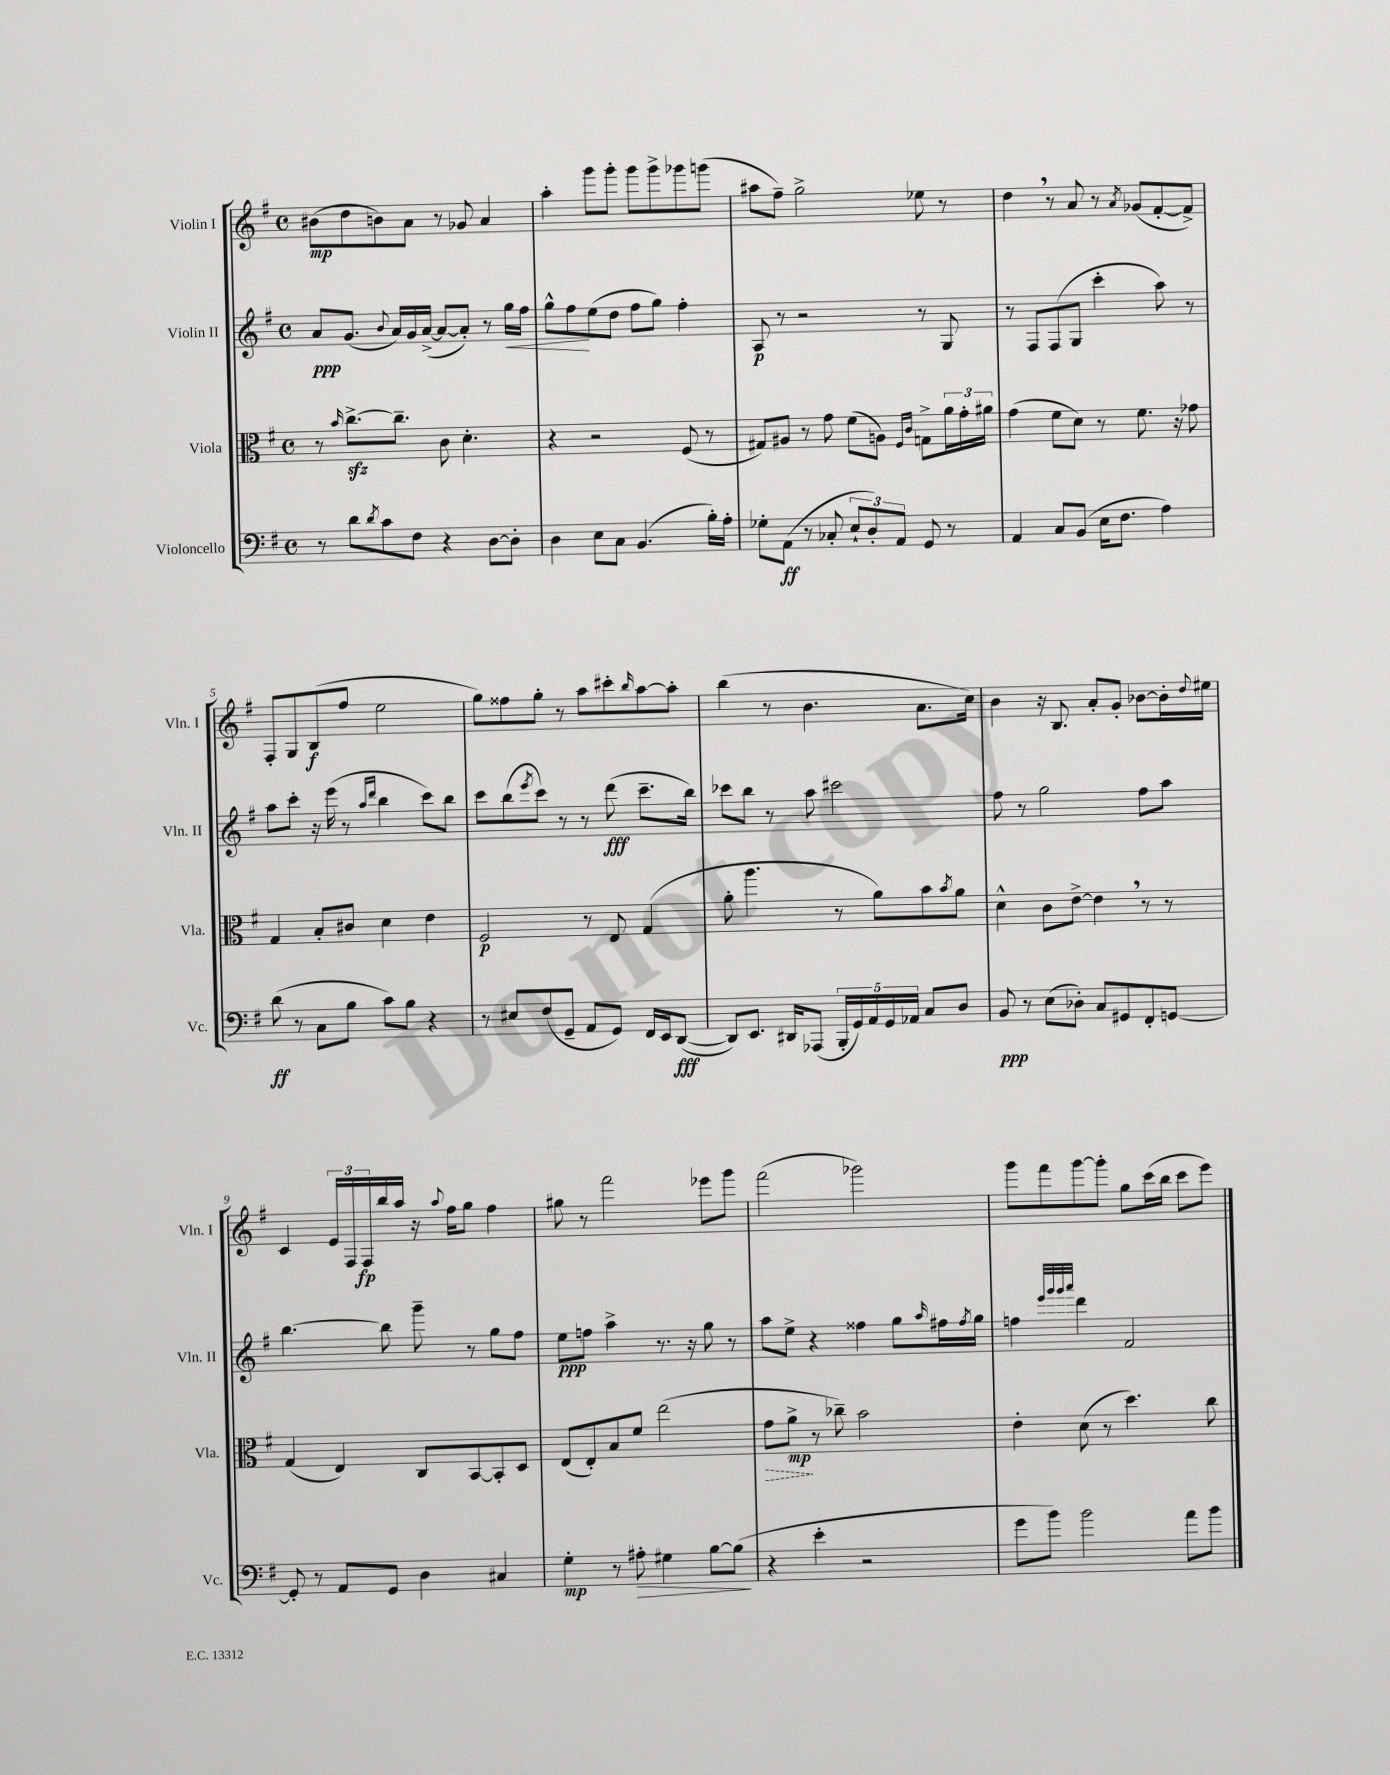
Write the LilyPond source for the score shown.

<<
\new StaffGroup <<
\new Staff = "s0" \with { instrumentName = "Violin I" shortInstrumentName = "Vln. I" } {
    \clef treble \key g \major \defaultTimeSignature \time 4/4
    bis'8\mp( d''8 b'8) a'8 r8 ges'8 a'4 |
    a''4-. g'''8 g'''8-. g'''8 g'''8-> ges'''8 g'''8( |
    ais''8 fis''8--) g''2-> ees''8 r8 |
    d''4 \breathe r8 a'8 r8 \acciaccatura { a'8 } ges'8( fis'8~-. fis'8->) |
    fis8-. g8 b8\f( fis''8 e''2 |
    g''8) fisis''8 g''8-. r8 a''8 cis'''8-. \grace { b''16 } a''8~ a''8-. |
    b''4( r8 b'4. a'8. c''16) |
    b'4 r16 b8. a'8-. g'8-. bes'8~ bes'16-. \appoggiatura { d''8 } eis''16 |
    c'4 \tuplet 3/2 { e'16 fis16 fis16\fp } b''16 a''16 r16 \appoggiatura { a''8 } fis''16 g''8 fis''4 |
    gis''8 r8 fis'''2 ees'''8 g'''8 |
    fis'''2( ges'''2) |
    g'''8 fis'''8 g'''8~ g'''8-. g''8 c'''16( b''16 c'''8 e'''8) \bar "|." |
}
\new Staff = "s1" \with { instrumentName = "Violin II" shortInstrumentName = "Vln. II" } {
    \clef treble \key g \major \defaultTimeSignature \time 4/4
    a'8\ppp g'8.( \appoggiatura { b'8 } a'16) g'16 a'16~->( a'8~ a'8-.) r8 g''16\< fis''16 |
    g''8-^ fis''8\! e''8( d''8 fis''8 g''8) fis''4-. |
    a8\p r8 r2 r8 g8 |
    r8 fis8 fis8( g8 c'''4-. a''8) r8 |
    a''8 c'''8-. r16 e'''16( r8 \grace { a''16 d'''16 } b''4 c'''8) b''8 |
    c'''8 b''8( \acciaccatura { e'''8 } c'''8) r8 r8 d'''8\fff( c'''8.-- b''16) |
    ces'''8 b''8 r8 a''8 cis'''2 |
    fis''8 r8 g''2 fis''8 a''8 |
    b''4.~ b''8 g'''8-- r8 g''8 fis''8 |
    e''8\ppp f''8 a''4-> r8. r16 g''8 r8 |
    a''8 e''8-> r4 fisis''4 g''8 \grace { a''16 } fis''16 \acciaccatura { fis''8 } g''16 |
    f''4 \grace { e'''32 g'''32 g'''32 a'''32 } d'''4 fis'2 \bar "|." |
}
\new Staff = "s2" \with { instrumentName = "Viola" shortInstrumentName = "Vla." } {
    \clef alto \key g \major \defaultTimeSignature \time 4/4
    r8 \grace { b'16 } c''8.~->\sfz c''8.-- c'8 d'4.-. |
    r4 r2 fis8( r8 |
    gis8) ais8 r8 g'8 fis'8( a8) \grace { fis16 c'16 } g8-> \tuplet 3/2 { a'16 g'16-. ais'16 } |
    g'4( fis'8 d'8) r8 fis'8. r16 ges'8 |
    g4 b8-. cis'8 d'4 e'4 |
    fis2\p r8 e8 g4( |
    a'8-. a''4. r8 a'8) b'8 \acciaccatura { b'8 } a'8 |
    d'4-^ c'8 e'8~-> e'4 \breathe r8 r8 |
    g4( e4) c8 b,8~ b,8-. d8 |
    e8( e8-.) b8 fis'8 e''2( |
    \once \override Hairpin.style = #'dashed-line g'8\> a'8->\mp\! r8 ces''8--) b'2 |
    e'4-. d'8( r8 d''4.) c''8 \bar "|." |
}
\new Staff = "s3" \with { instrumentName = "Violoncello" shortInstrumentName = "Vc." } {
    \clef bass \key g \major \defaultTimeSignature \time 4/4
    r8 d'8 \acciaccatura { d'8 } c'8 fis8 r4 d8~ d8-. |
    d4 e8 c8 b,4.( b16-.) a16-. |
    ges8-. a,8\ff( r8 ces8-. \tuplet 3/2 { e8-! d8-.) a,8 } g,8 r8 |
    a,4 c8 b,8( e16 fis8. a4) |
    d'8\ff( r8 c8 b8 c'8) b8 r4 |
    r8 eis8 fis8( g,8-- a,8 g,8) fis,16 e,16 d,8~\fff( |
    d,8) e,8. dis,16 aes,,8( \tuplet 5/4 { b,,16-. g,16) a,16 g,16 aes,16 } c8 d8 |
    b,8\ppp r8 e8( des8-.) c8 gis,8 fis,8-. g,8~ |
    g,8-. r8 a,8 g,8 d4 cis4 |
    g4-.\mp r8 ais8-.\> gis4 b8~ b8\!( |
    r4 e'4-. r2 |
    g'8 b'8) b'2 a'8 b'8 \bar "|." |
}
>>
>>
